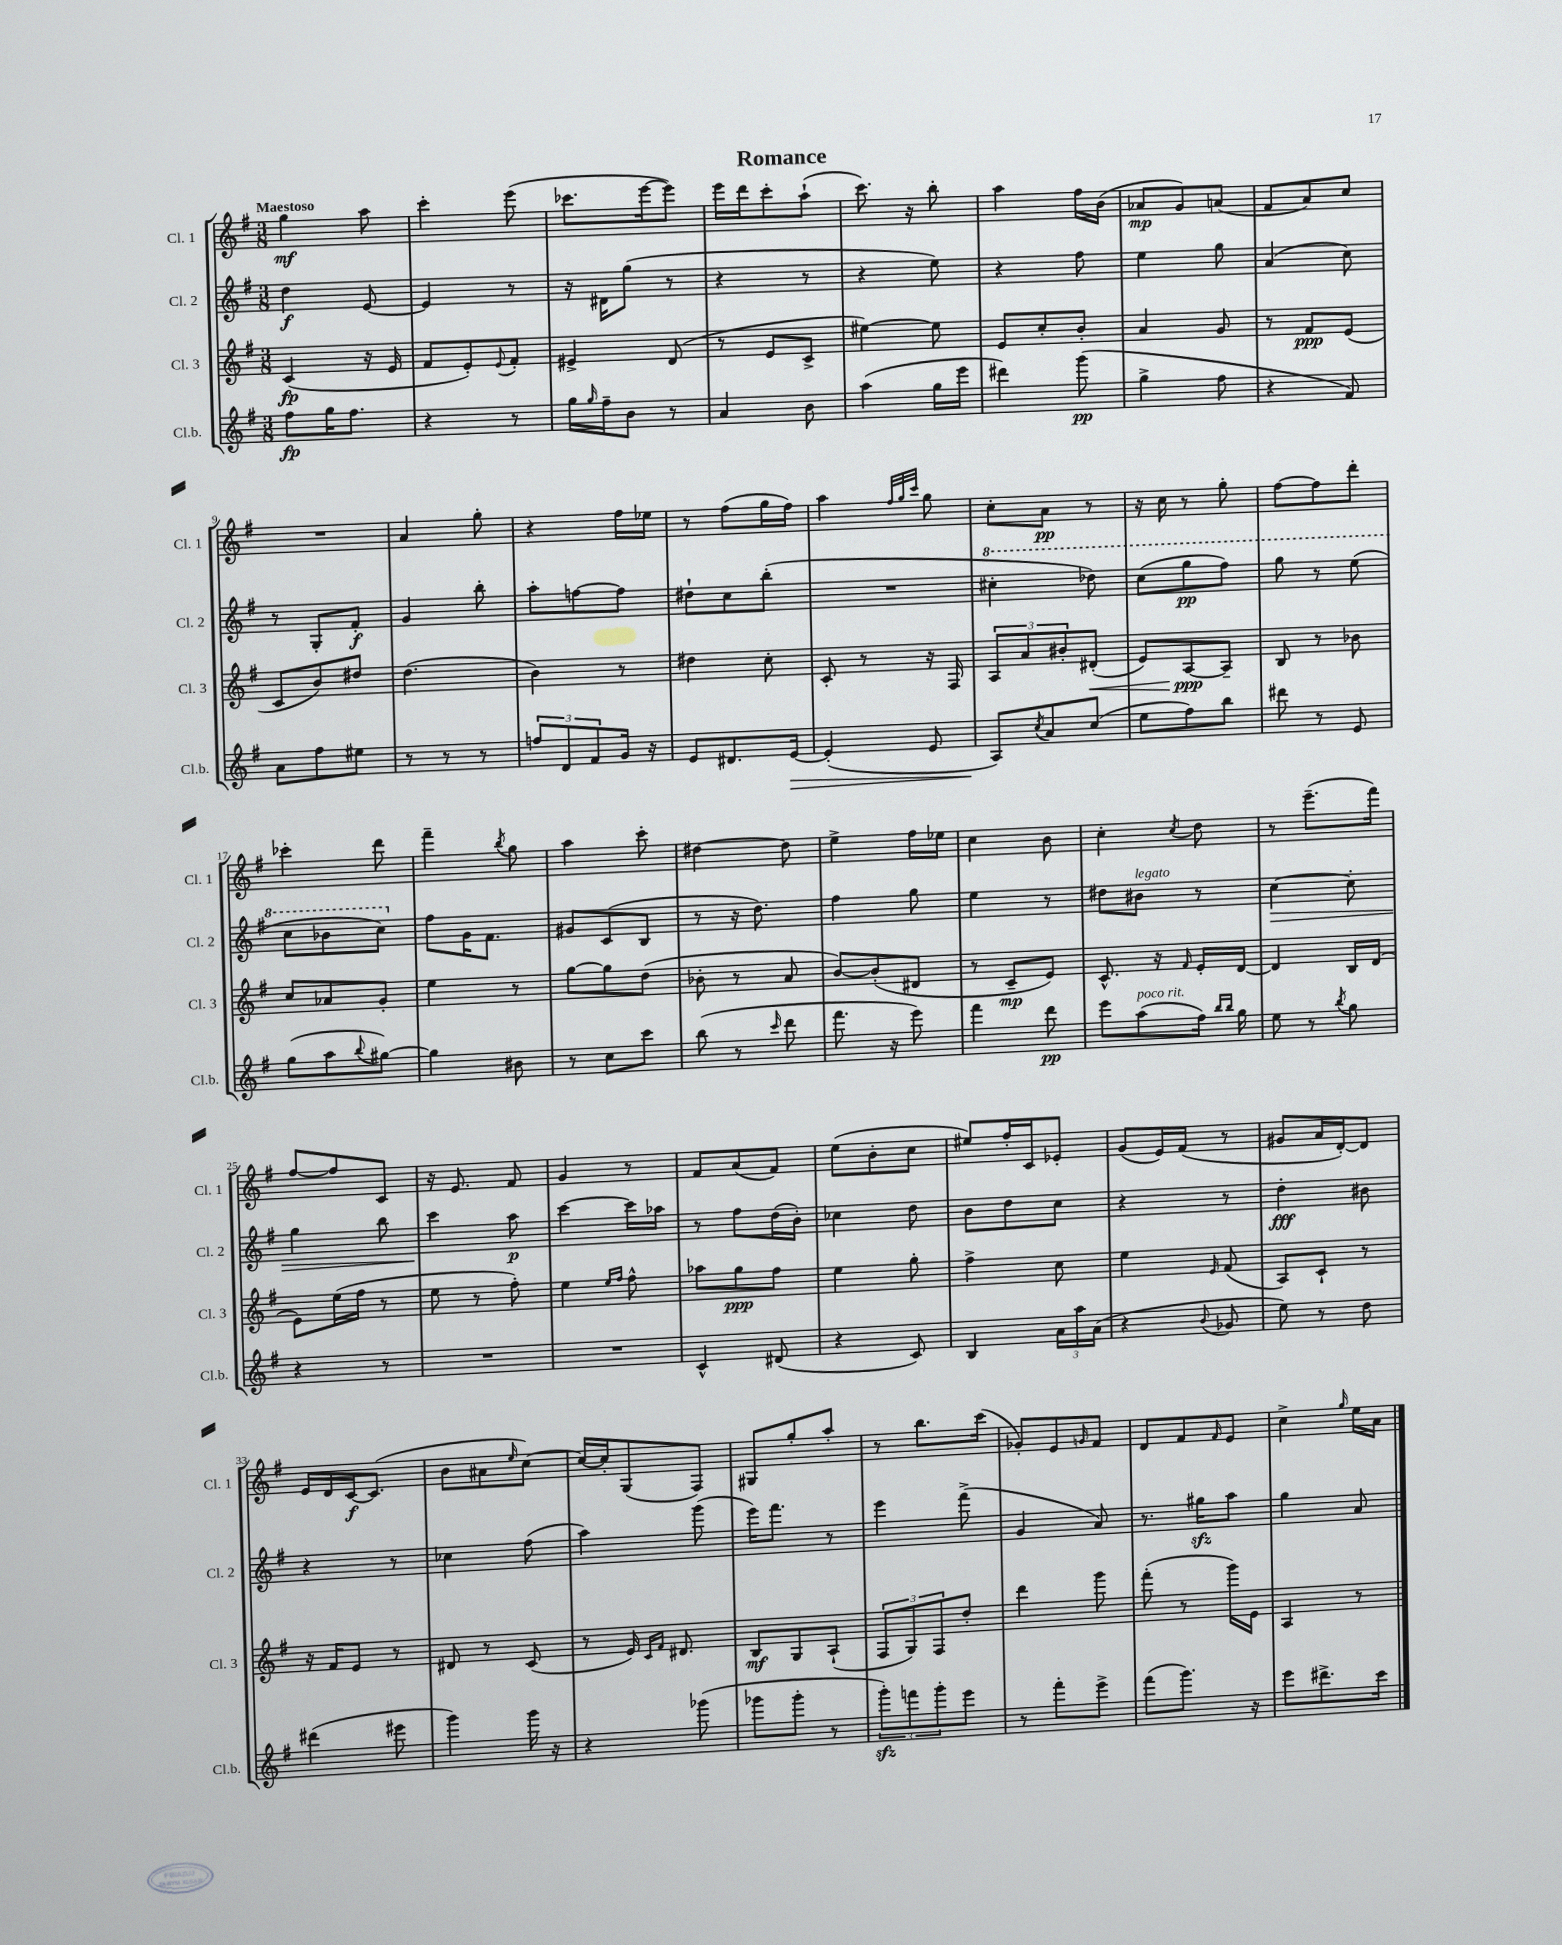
\header { title = "Romance" }
<<
\new StaffGroup <<
\new Staff = "s0" \with { instrumentName = "Cl. 1" shortInstrumentName = "Cl. 1" } {
    \clef treble \key g \major \numericTimeSignature \time 3/8 \tempo "Maestoso"
    g''4\mf a''8 |
    c'''4-. e'''8( |
    ces'''8. e'''16~ e'''8) |
    e'''16 d'''16 c'''8-. a''8-!( |
    c'''8.) r16 b''8-. |
    a''4 fis''16 b'16( |
    aes'8\mp g'8) a'8( |
    fis'8 a'8) c''8 |
    R4. |
    a'4 g''8-. |
    r4 fis''16 ees''16 |
    r8 fis''8( g''16 fis''16) |
    a''4 \grace { fis''32 g''32 c'''32 } g''8 |
    c''8-. a'8\pp r8 |
    r16 c''16 r8 g''8-. |
    fis''8~ fis''8 d'''8-. |
    ces'''4-. d'''8 |
    fis'''4-- \acciaccatura { b''8 } g''8 |
    a''4 c'''8-. |
    dis''4~ dis''8 |
    e''4-> fis''16 ees''16 |
    c''4 b'8 |
    c''4-. \acciaccatura { c''8 } d''8 |
    r8 e'''8.--( fis'''16) |
    fis''8~ fis''8 c'8 |
    r16 e'8. fis'8 |
    g'4 r8 |
    fis'8 a'8( fis'8) |
    e''8( b'8-. c''8 |
    eis''8) fis''16-. c'16 ees'8-. |
    g'8( e'16) fis'16( r8 |
    gis'8 a'16 d'16~-.) d'8 |
    e'16 d'16 c'16~\f c'8.( |
    b'8 ais'8 \grace { e''16 } c''8~) |
    c''16~ c''16-. g8( fis8) |
    gis8 g''8-. a''8-. |
    r8 b''8. c'''16( |
    ges'8-.) e'8 \grace { g'16 } fis'8 |
    d'8 fis'8 \grace { fis'16 } e'8 |
    c''4-> \grace { g''16 } e''16 a'16 \bar "|." |
}
\new Staff = "s1" \with { instrumentName = "Cl. 2" shortInstrumentName = "Cl. 2" } {
    \clef treble \key g \major \numericTimeSignature \time 3/8
    d''4\f e'8~ |
    e'4 r8 |
    r16 dis'16 g''8( r8 |
    r4 r8 |
    r4 e''8) |
    r4 fis''8 |
    e''4 g''8 |
    a'4( c''8) |
    r8 g8-. fis'8-.\f |
    g'4 b''8-. |
    a''8-. f''8~ f''8 |
    dis''8-! c''8 b''8-.( |
    R4. |
    \ottava #1 cis'''4-. des'''8) |
    c'''8( g'''8\pp fis'''8) |
    g'''8 r8 e'''8( |
    c'''8 bes''8 c'''8) \ottava #0 |
    fis''8 g'16 fis'8. |
    gis'8 c'8( b8 |
    r8 r16 d''8.) |
    fis''4 g''8 |
    e''4 r8 |
    dis''8 bis'8^\markup { \italic "legato" } r8 |
    c''4~\> c''8-. |
    g''4 b''8 |
    c'''4\! a''8\p |
    c'''4~ c'''16 aes''16 |
    r8 fis''8 d''16( b'16-.) |
    ces''4 d''8 |
    b'8 d''8 c''8 |
    r4 r8 |
    d''4-.\fff bis'8 |
    r4 r8 |
    ces''4 fis''8( |
    a''4) g'''8( |
    e'''16) fis'''8. r8 |
    e'''4 fis'''8->( |
    g'4 a'8) |
    r8. gis''16\sfz a''8 |
    g''4 a'8 \bar "|." |
}
\new Staff = "s2" \with { instrumentName = "Cl. 3" shortInstrumentName = "Cl. 3" } {
    \clef treble \key g \major \numericTimeSignature \time 3/8
    c'4\fp( r16 e'16 |
    fis'8 e'8-.) \appoggiatura { e'8 } fis'8-. |
    eis'4-> d'8( |
    r8 e'8 c'8-> |
    eis''4~) eis''8 |
    e'8 c''8-. b'8-. |
    a'4 g'8 |
    r8 fis'8\ppp e'8( |
    c'8 b'8) dis''8 |
    d''4.( |
    b'4) r8 |
    dis''4 c''8-. |
    c'8-. r8 r16 fis16 |
    \tuplet 3/2 { a8 a'8 bis'8-. } dis'8-.\<( |
    e'8) a8~\ppp\! a8-- |
    b8 r8 bes'8 |
    c''8 aes'8 g'8-. |
    e''4 r8 |
    g''8~ g''8 d''8( |
    bes'8-. r8 a'8 |
    b'8~) b'8-.( dis'8 |
    r8 c'8--\mp e'8) |
    c'8.-^ r16 \grace { fis'16 } e'16-. d'16~ |
    d'4 b16 d'16( |
    e'8) e''16( fis''16 r8 |
    e''8 r8 fis''8-.) |
    e''4 \grace { e''16 fis''16 } fis''8-^ |
    aes''8 g''8\ppp fis''8 |
    e''4 g''8-. |
    fis''4-> c''8 |
    e''4 \grace { e'16 } fis'8( |
    a8) c'8-! r8 |
    r16 fis'16 e'8 r8 |
    dis'8 r8 c'8( |
    r8 e'16) \grace { c'16 fis'16 } dis'8. |
    b8\mf g8 a8-!( |
    \tuplet 3/2 { fis8 g8) fis8 } d''8-. |
    d'''4 g'''8 |
    fis'''8-.( r8 g'''16) e'16 |
    a4 r8 \bar "|." |
}
\new Staff = "s3" \with { instrumentName = "Cl.b." shortInstrumentName = "Cl.b." } {
    \clef treble \key g \major \numericTimeSignature \time 3/8
    fis''8\fp g''16 fis''8. |
    r4 r8 |
    g''16 \grace { g''16 } fis''16-- b'8 r8 |
    a'4 b'8 |
    a''4( g''16 e'''16 |
    dis'''4) g'''8\pp( |
    g''4-> fis''8 |
    r4 fis'8) |
    a'8 fis''8 eis''8 |
    r8 r8 r8 |
    \tuplet 3/2 { f''8 d'8 fis'8 } g'16 r16 |
    e'8 dis'8. e'16~\> |
    e'4-.( e'8 |
    a8\!) \acciaccatura { c''8 } a'8 c''8( |
    e''8 fis''8) b''8 |
    dis'''8 r8 e'8 |
    g''8( a''8 \appoggiatura { b''8 } gis''8~) |
    gis''4 bis'8 |
    r8 c''8 c'''8 |
    b''8( r8 \grace { c'''16 } d'''8 |
    fis'''8. r16 e'''8) |
    fis'''4 d'''8\pp |
    e'''8 a''8^\markup { \italic "poco rit." }( fis''16) \grace { b''16 b''16 } g''16 |
    e''8 r8 \acciaccatura { b''8 } g''8 |
    r4 r8 |
    R4. |
    R4. |
    c'4-^ dis'8( |
    r4 c'8) |
    b4 \tuplet 3/2 { a'16 a''16 a'16( } |
    r4 \appoggiatura { b'8 } ges'8 |
    e''8) r8 d''8 |
    dis'''4( eis'''8 |
    g'''4) g'''16 r16 |
    r4 ges'''8( |
    ges'''8 ges'''8-. r8 |
    \tuplet 3/2 { g'''8-.\sfz) f'''8 g'''8-. } e'''8 |
    r8 fis'''8-. e'''8-> |
    fis'''8( g'''8.) r16 |
    e'''8 dis'''8.-> c'''16 \bar "|." |
}
>>
>>
